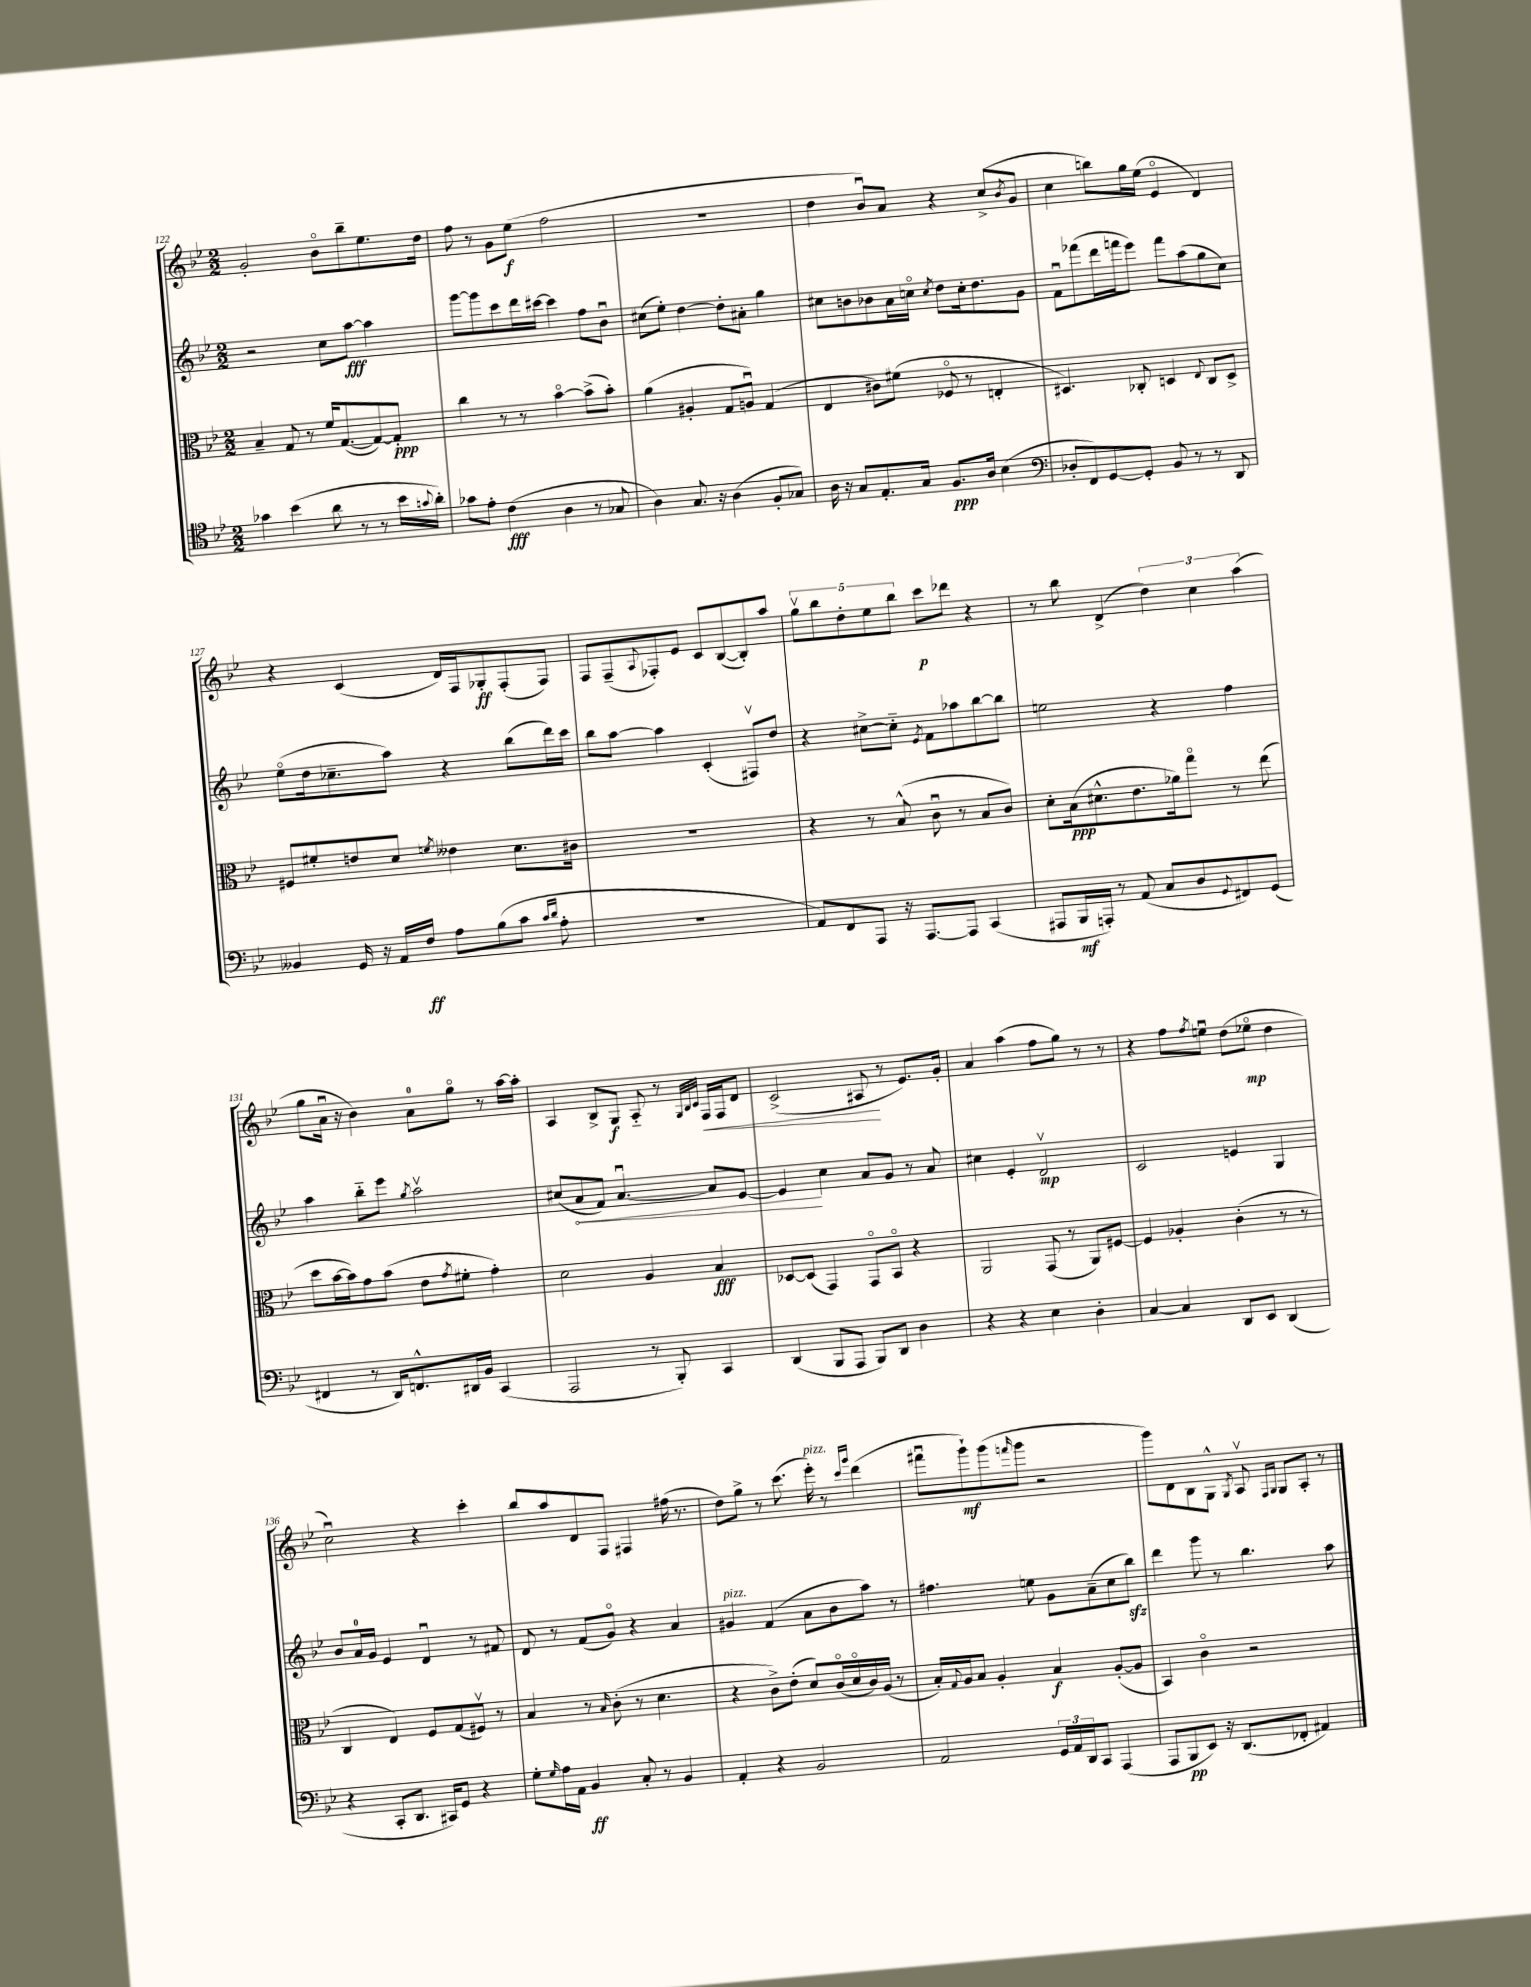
<<
\new StaffGroup <<
\new Staff = "s0" {
    \clef treble \key bes \major \numericTimeSignature \time 2/2
    g'2-. bes'8\flageolet bes''8-- ees''8. d''16 |
    f''8 r8 g'8 ees''8\f( f''2 |
    R1 |
    d''4 bes'8\downbow) a'8 r4 c''8->( \acciaccatura { bes'8 } g'8 |
    c''4 b''8) g''16 ees''16( ees'4\flageolet d'4) |
    r4 c'4( d'16) f16 ges8-.\ff f8-.( f8) |
    f8 f8--( \appoggiatura { a8 } fes8-.) ees'8 c'8 bes8~( bes8-.) a''8 |
    \tuplet 5/4 { g''8\upbow bes''8 d''8-. ees''8 bes''8 } c'''8\p des'''8 r4 |
    r8 bes''8 d'4->( \tuplet 3/2 { d''4) c''4 a''4( } |
    g''8 a'16\downbow r16 bes'4) a'8-0 g''8\flageolet r8 a''16~ a''16-. |
    a4 bes8-> g8\f a8-_ r8 \grace { g32 bes32 c'32 } f16\< f16 d'8 |
    c'2->( ais8\! r8 ees'8.) g'16-. |
    a'4 a''4( f''8 g''8) r8 r8 |
    r4 f''8 \acciaccatura { f''8 } e''8\downbow d''8( ees''8\flageolet\mp d''4 |
    c''2\downbow) r4 c'''4-. |
    bes''8 a''8 d'8 f8 fis4 fis''16( r8. |
    d''8) g''8-> r8 c'''8.( ees'''16-.^\markup { \italic "pizz." }) r8 \grace { c'''16 g'''16 } d'''4( |
    fis'''8\downbow g'''8-!\mf) g'''8( \grace { f'''16 } g'''8 r2 |
    g'''8) d'8 bes8 g8-^ \acciaccatura { g8 } a8\upbow \grace { f16 g16 } g8 a8-. r8 \bar "|." |
}
\new Staff = "s1" {
    \clef treble \key bes \major \numericTimeSignature \time 2/2
    r2 c''8 a''8~\fff a''4 |
    g'''8~ g'''8 c'''8 d'''16 cis'''16~ cis'''4 f''8 bes'8\downbow |
    cis''8( ees''8-.) d''4~ d''8-. ais'8-. g''4 |
    cis''8 b'8 bes'8 a'16 c''16\flageolet \acciaccatura { c''8 } d''8 c''16-. d''8. g'8 |
    f'8\downbow fes'''8( d'''16 f'''16 ees'''8) f'''8 a''8( g''8 c''8) |
    ees''8\flageolet( d''16 ces''8.-- a''8) r4 bes''8( d'''16) c'''16 |
    bes''8 a''8~ a''4 c'4-.( fis8\upbow) d''8 |
    r4 cis''8~-> cis''8-_ \acciaccatura { ees'8 } f'8 aes''8 bes''8~ bes''8 |
    e''2 r4 f''4 |
    a''4 bes''8-_ ees'''8 \acciaccatura { g''8 } a''2\upbow |
    cis''8( \once \override Hairpin.circled-tip = ##t a'8\< f'8) a'4.~\downbow a'8 ees'8~ |
    ees'4\! c''4 a'8 g'8 r8 a'8 |
    cis''4 ees'4-. d'2\upbow\mp |
    c'2 e'4 g4 |
    bes'8 a'16-0 g'16 ees'4 d'4\downbow r8 fis'8 |
    d'8 r8 f'8( g'8\flageolet) r4 a'4 |
    gis'4^\markup { \italic "pizz." } f'4( a'8 bes'8 a''8) r8 |
    fis''4. e''8 g'8 a'8--( c''8 bes''8\sfz) |
    d'''4 g'''8 r8 bes''4. a''8 \bar "|." |
}
\new Staff = "s2" {
    \clef alto \key bes \major \numericTimeSignature \time 2/2
    bes4-- g8 r8 f'16 g8.~( g8~) g8-.\ppp |
    c''4 r8 r8 bes'4~\flageolet bes'8->( bes'8-.) |
    a'4( ais4-. g8 a8\downbow) g4( |
    ees4 cis'8) fis'8( fes8\flageolet r8 e4-. |
    dis4.) ces8-. d4 \appoggiatura { ees8 } ces8 d8-> |
    fis8 fis'8-. e'8 d'8 \acciaccatura { f'8 } eeses'4 d'8. cis'16 |
    R1 |
    r4 r8 bes8-^( c'8\downbow r8 bes8 c'8) |
    d'8-. bes16\ppp( dis'8.-^ ees'8. aes'16) g''8\flageolet r8 ees''8( |
    d''8 bes'16~ bes'16) g'8 bes'8( ees'8 \acciaccatura { g'8 } fis'8-. g'4-.) |
    d'2 a4 bes4\fff |
    des8~ des8( g,4) g,8\flageolet bes,8\flageolet r4 |
    a,2 g,8( r8 a,8) fis8~ |
    fis4 aes4-. c'4-.( r8 r8 |
    c4 ees4) f8 g8( fis8\upbow) r8 |
    bes4 r8 \grace { bes16 } c'8-.( r8 d'4. |
    r4 c'8->) ees'8-.( d'8) c'16\flageolet( d'16\flageolet c'16) a16( r8 |
    bes16-.) \appoggiatura { g8 } a16 bes8 a4-. bes4\f a8~-.( a8 |
    bes,4) c'4\flageolet r2 \bar "|." |
}
\new Staff = "s3" {
    \clef tenor \key bes \major \numericTimeSignature \time 2/2
    ges'4 bes'4( a'8 r8 r8 bes'16 \appoggiatura { g'8 } a'16-.) |
    ges'8 ees'8-. c'4\fff( a4 r8 ges8 |
    a4) g8. r16 a4( f8-. ges8) |
    a16 r16 g8 ees8.-. g16 f8.\ppp a16 bes4( |
    \clef bass des8-. f,8) g,8~ g,8-. bes,8 r8 r8 d,8 |
    beses,4 g,16 r16 a,16 f16\ff a8 bes8( c'8 \grace { c'16 d'16 } a8-. |
    R1 |
    a,8) f,8 a,,8 r16 a,,8.~ a,,8 c,4( |
    ais,,8 bes,,16\mf a,,16-.) r8 a,8( c8 d8 \appoggiatura { g,8 } fis,8) g,8( |
    fis,4 r8 d,16) f,8.-^ dis,16 bes,16 c,4( |
    a,,2 r8 bes,,8-.) c,4 |
    d,4( bes,,8 a,,8 bes,,8) d,8 d4 |
    r4 r4 ees4 d4-. |
    c4~ c4 d,8 ees,8 d,4( |
    r4 c,8-. d,8. cis,16) g,8 r4 |
    g8-. \grace { g16 } a16 a,16 bes,4\ff c8-. r8 bes,4 |
    a,4-. r4 bes,2 |
    a,2 \tuplet 3/2 { g,16 a,16 d,16 } c,8 a,,4( |
    a,,8 bes,,8\pp ees,8) r16 d,8.( fes,8-. ais,4) \bar "|." |
}
>>
>>
\layout { \context { \Score currentBarNumber = #122 } }
